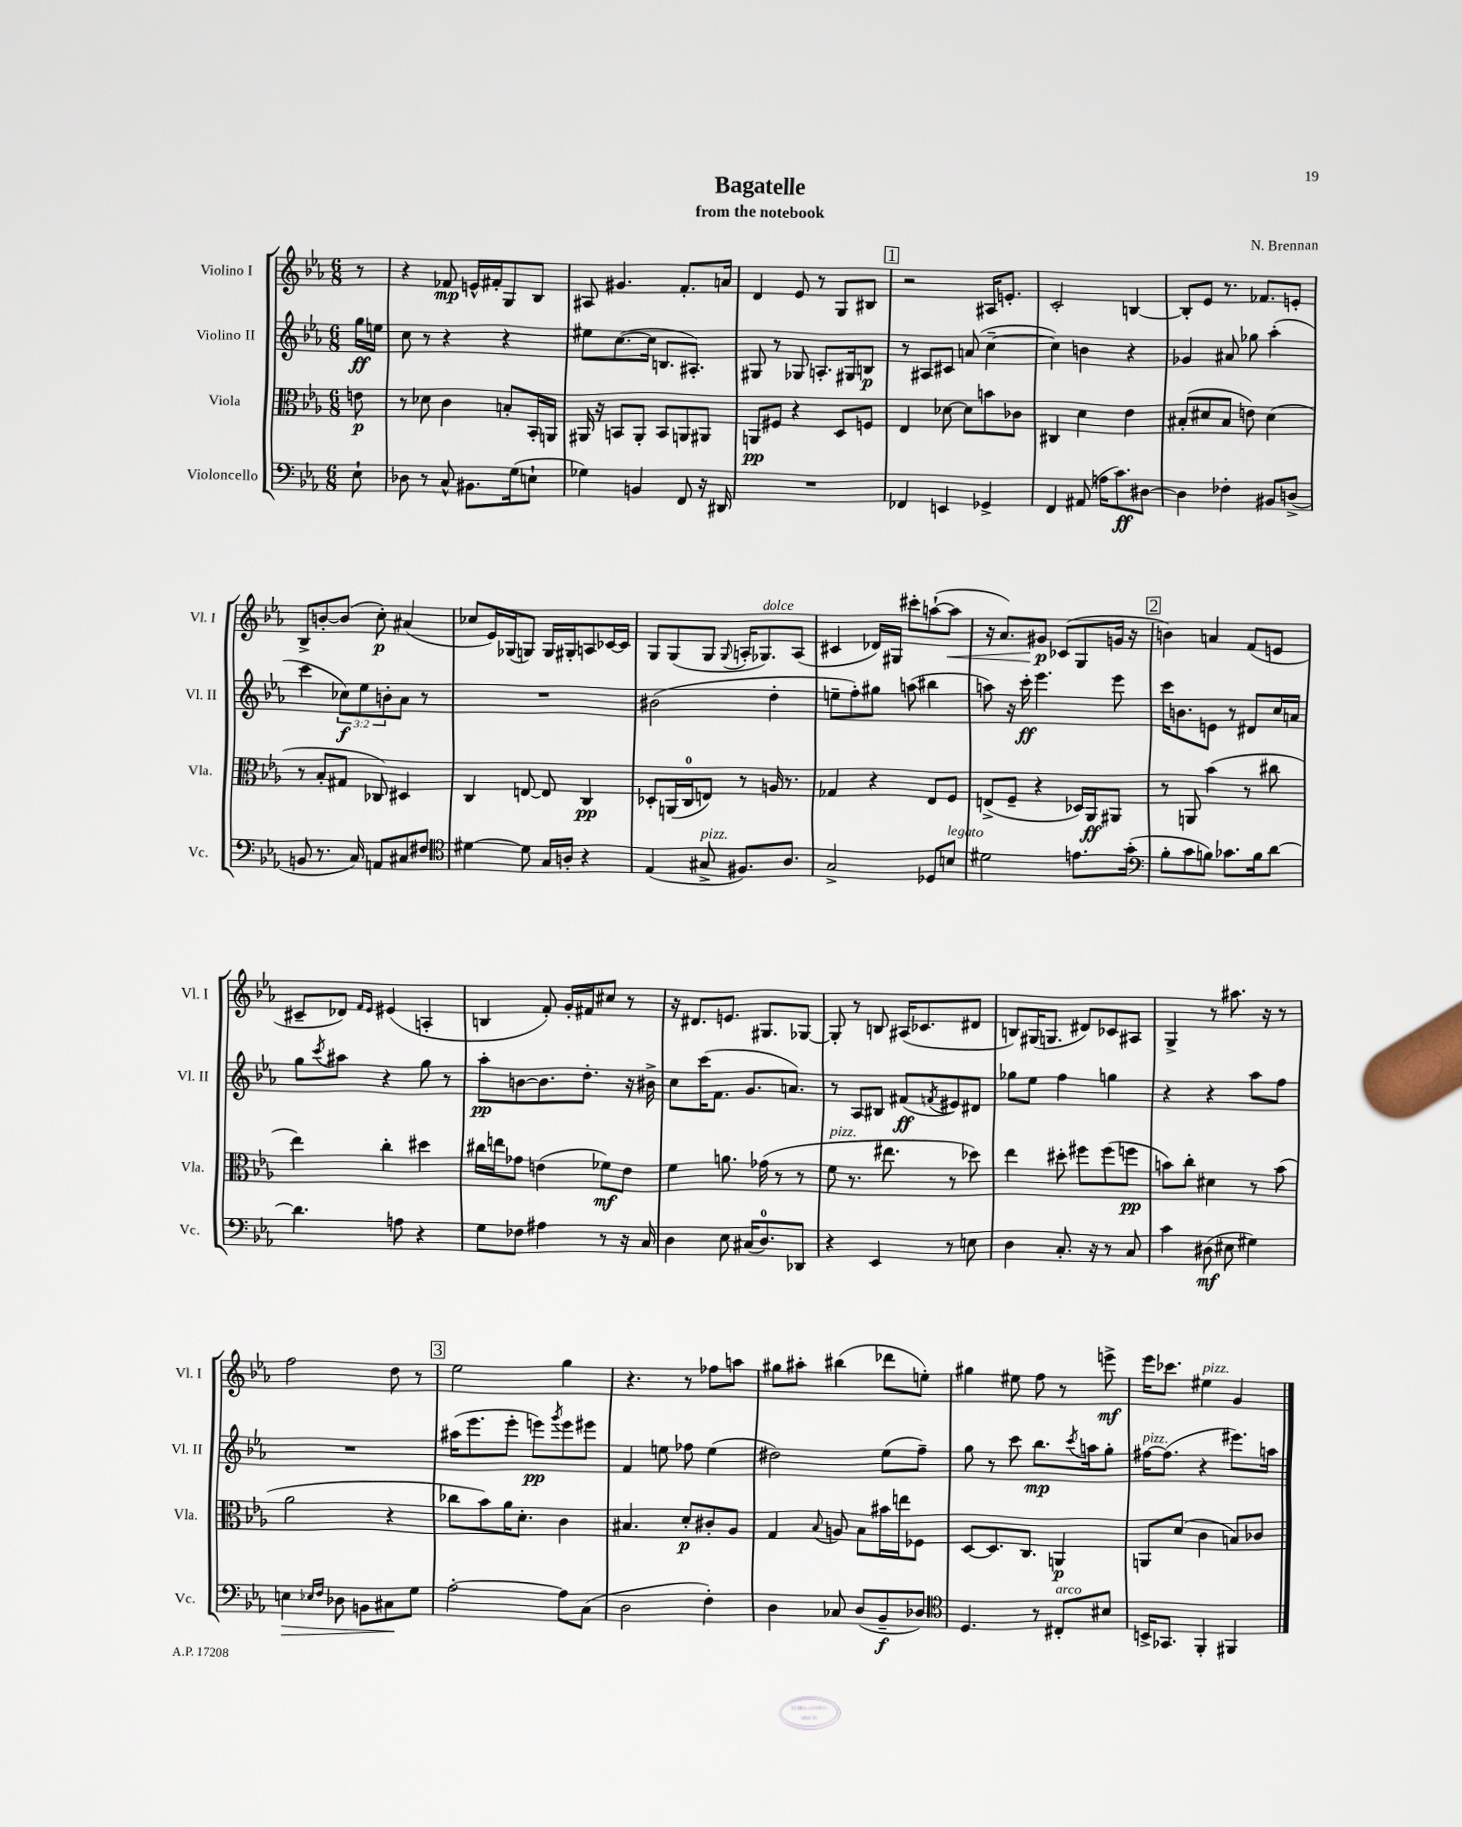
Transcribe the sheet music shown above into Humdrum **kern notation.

**kern	**kern	**kern	**kern
*staff4	*staff3	*staff2	*staff1
*clefF4	*clefC3	*clefG2	*clefG2
*k[b-e-a-]	*k[b-e-a-]	*k[b-e-a-]	*k[b-e-a-]
*M6/8	*M6/8	*M6/8	*M6/8
8E-`	8e	16gg	8r
.	.	16ee	.
=	=	=	=
8D-	8r	8cc	4r
8r	8d-	8r	.
8C^^	4c	4r	8f-
8.BB#	.	.	16e^^
.	.	.	16f#'
.	8B'	4r	8G
(16G	.	.	.
8E`	16BB-'	.	8B-
.	16AA	.	.
=	=	=	=
4G-)	16AA#	8ee#	8A#
.	16r	.	.
.	8BB	([8.cc	4.g#
4BB	8AA#'	.	.
.	.	16cc]	.
.	8BB	8.B	.
8FF	8AA	.	8.f'
.	.	8.A#')	.
16r	8AA#	.	.
16DD#	.	.	16a
=	=	=	=
2.r	8AA	8G#	4d
.	8F#	8r	.
.	4r	8G-	8e-
.	.	8.A'	8r
.	8D	.	8G
.	.	16G#	.
.	8F	8B	8B#
=	=	=	=
4FF-	4E-	8r	2r
.	.	8A#	.
4EE	[8d-	8c#	.
.	8d-]	(8a	.
4GG-^	8b	[4cc~	16A#
.	.	.	8.e'
.	8c-	.	.
=	=	=	=
4FF	4C#	4cc])	2c'
(8AA#	4d	4b	.
16A	.	.	.
8.c)	.	.	.
.	4e-	4r	[4B
[8D#	.	.	.
=	=	=	=
4D#]	(8B#'	4g-	8B']
.	8d#	.	8e-
4F-'	8B#	8a#	8.r
.	8e)	8gg-	.
.	.	.	8.f-
8BB#	(4d#	(4aa-'	.
(8D^	.	.	8e'
=	=	=	=
8BB	8r	4ccc	8B-^
8.r	8B-'	.	[8b'
.	8G#	12cc-)	(8b]
16C)	.	.	.
.	.	12ee-	.
8AA	8C-)	.	8cc')
.	.	12b'	.
8C#	4D#	8a-	(4a#
8F#	.	8r	.
=	=	=	=
*clefC4	*	*	*
[4d#	4C	2.r	8cc-
.	.	.	16e-)
.	.	.	(16G-
8d#]	[8E	.	8G)
16G	8E]	.	16G
16A'	.	.	16G#'
4r	4C	.	8A
.	.	.	[16c-
.	.	.	16c-]
=	=	=	=
(4E-	8D-'	(2b#	8G
.	(16AA	.	(8G
.	16C	.	.
8G#^	8E)	.	8G
.	.	.	8qqG
8.F#)	8r	.	16A'
.	.	.	8.G-)
.	16A	4dd'	.
8.A-	8.r	.	.
.	.	.	(8A
=	=	=	=
2G^	4G-	8ee~	4c#
.	.	8ff')	.
.	4r	8gg#	16d-)
.	.	.	16G#
.	.	(8aa	8ccc#'
8D-	8E-	4bb#	([8aa`
8B	8F	.	8aa]
=	=	=	=
2d#	(8E^	8aa)	16r
.	.	.	8.a-)
.	8F~	16r	.
.	.	16ccc'	.
.	4r	4.eee-	8g#
.	.	.	(8c-
8.e	16D-)	.	8G
.	16AA-	.	.
.	8AA#	8eee-	16g
(16g'	.	.	16r
=	=	=	=
*clefF4	*	*	*
8B-'	8r	16ccc	4b)
.	.	8.b	.
8c	8AA	.	.
8B)	(4b-	8e	4a
8.c-	.	8r	.
.	8r	8d#	(8f
16B	.	.	.
[8d	8cc#	16cc	8e
.	.	16a	.
=	=	=	=
4.d]	4ee-)	8gg	8c#~
.	.	8qccc	.
.	.	8aa#	8d-)
.	.	.	16qqf
.	.	.	16qqe-
.	4cc'	4r	(4e#
8A	.	.	.
4r	4dd#	8gg	4A'
.	.	8r	.
=	=	=	=
8G	16cc#	8aa-'	4B
.	16ee	.	.
8F-	8g-	[8b	.
4A#	(4e	8.b]	8f')
.	.	.	16g'
.	.	8.dd'	16f#
8r	8f-)	.	8cc#
16r	8e	16r	8r
16C	.	16b#^	.
=	=	=	=
4D	4f	8cc	16r
.	.	.	8.d#
.	.	(16ccc	.
.	.	8.f	.
8E-	8.a	.	8.e
(16C#	.	8.g	.
8.D)	(16g-	.	8.G#
.	8r	.	.
.	.	8.a)	.
8DD-	8r	.	[8G-
=	=	=	=
4r	8f	8r	8G-']
.	8.r	8A-	8r
4EE-	.	8B#	8B
.	8.ee#	.	.
.	.	(8f#	(16A#
.	.	.	8.c-
.	.	8qf	.
8r	8r	8e#)	.
8E	8dd-)	8d#	8d#
=	=	=	=
4D	4ee-	8gg-	8B)
.	.	8ee-	(16G#
.	.	.	8.G
8.C'	8dd#'	4ff	.
.	8ff#	.	8d#)
16r	.	.	.
8r	(8ff#	4gg	8c-
8C	8ff	.	8A#
=	=	=	=
4c	8b)	4r	4G^
.	8cc'	.	.
(8D#	4d#	4r	8r
8E#	.	.	8.aa#
4G#)	8r	8aa-	.
.	.	.	16r
.	(8b	8ff	8r
=	=	=	=
4E	2a-	2.r	2ff
16qqE-	.	.	.
16qqF	.	.	.
8D-	.	.	.
8BB	.	.	.
8C#	4r	.	8dd
8G	.	.	8r
=	=	=	=
[2A-'	8cc-	(16aa#	2ee-
.	.	8.eee-	.
.	8b-)	.	.
.	16a-	8eee-'	.
.	8.d'	.	.
.	.	8eee)	.
.	.	8qggg	.
8A-]	4c	8eee	4gg
(8C	.	8eee#	.
=	=	=	=
2D	4.B#	4f	4.r
.	.	8ee	.
.	8d'	8ff-	8r
4F')	8c#'	(4ee	8ff-
.	8A-	.	8aa
=	=	=	=
4D	4G	2dd#)	8gg#
.	.	.	8aa#'
.	8qqB-	.	.
8C-	8A	.	(4bb#
(8D	8B-	.	.
8BB-~	16b#	(8ee-	8ddd-
.	16ee	.	.
8D-)	8F-	8ff~)	8ee')
=	=	=	=
*clefC4	*	*	*
4.D	[8D	8gg	4gg#
.	8.D]	8r	.
.	.	8ccc	8ee#
.	8.C	.	.
8r	.	8.bb-	8ff
8C#'	4AA	.	8r
.	.	8qccc	.
.	.	16aa	.
8B#	.	8gg'	8eee^
=	=	=	=
16BB^	8AA	[16ff#	16eee-
8.GG-	.	(8.ff#]	8.ccc-
.	(8d	.	.
4FF'	4c	4r	4ee#
4FF#	8B)	8.eee#)	4g
.	8c-	.	.
.	.	16aa	.
==	==	==	==
*-	*-	*-	*-
